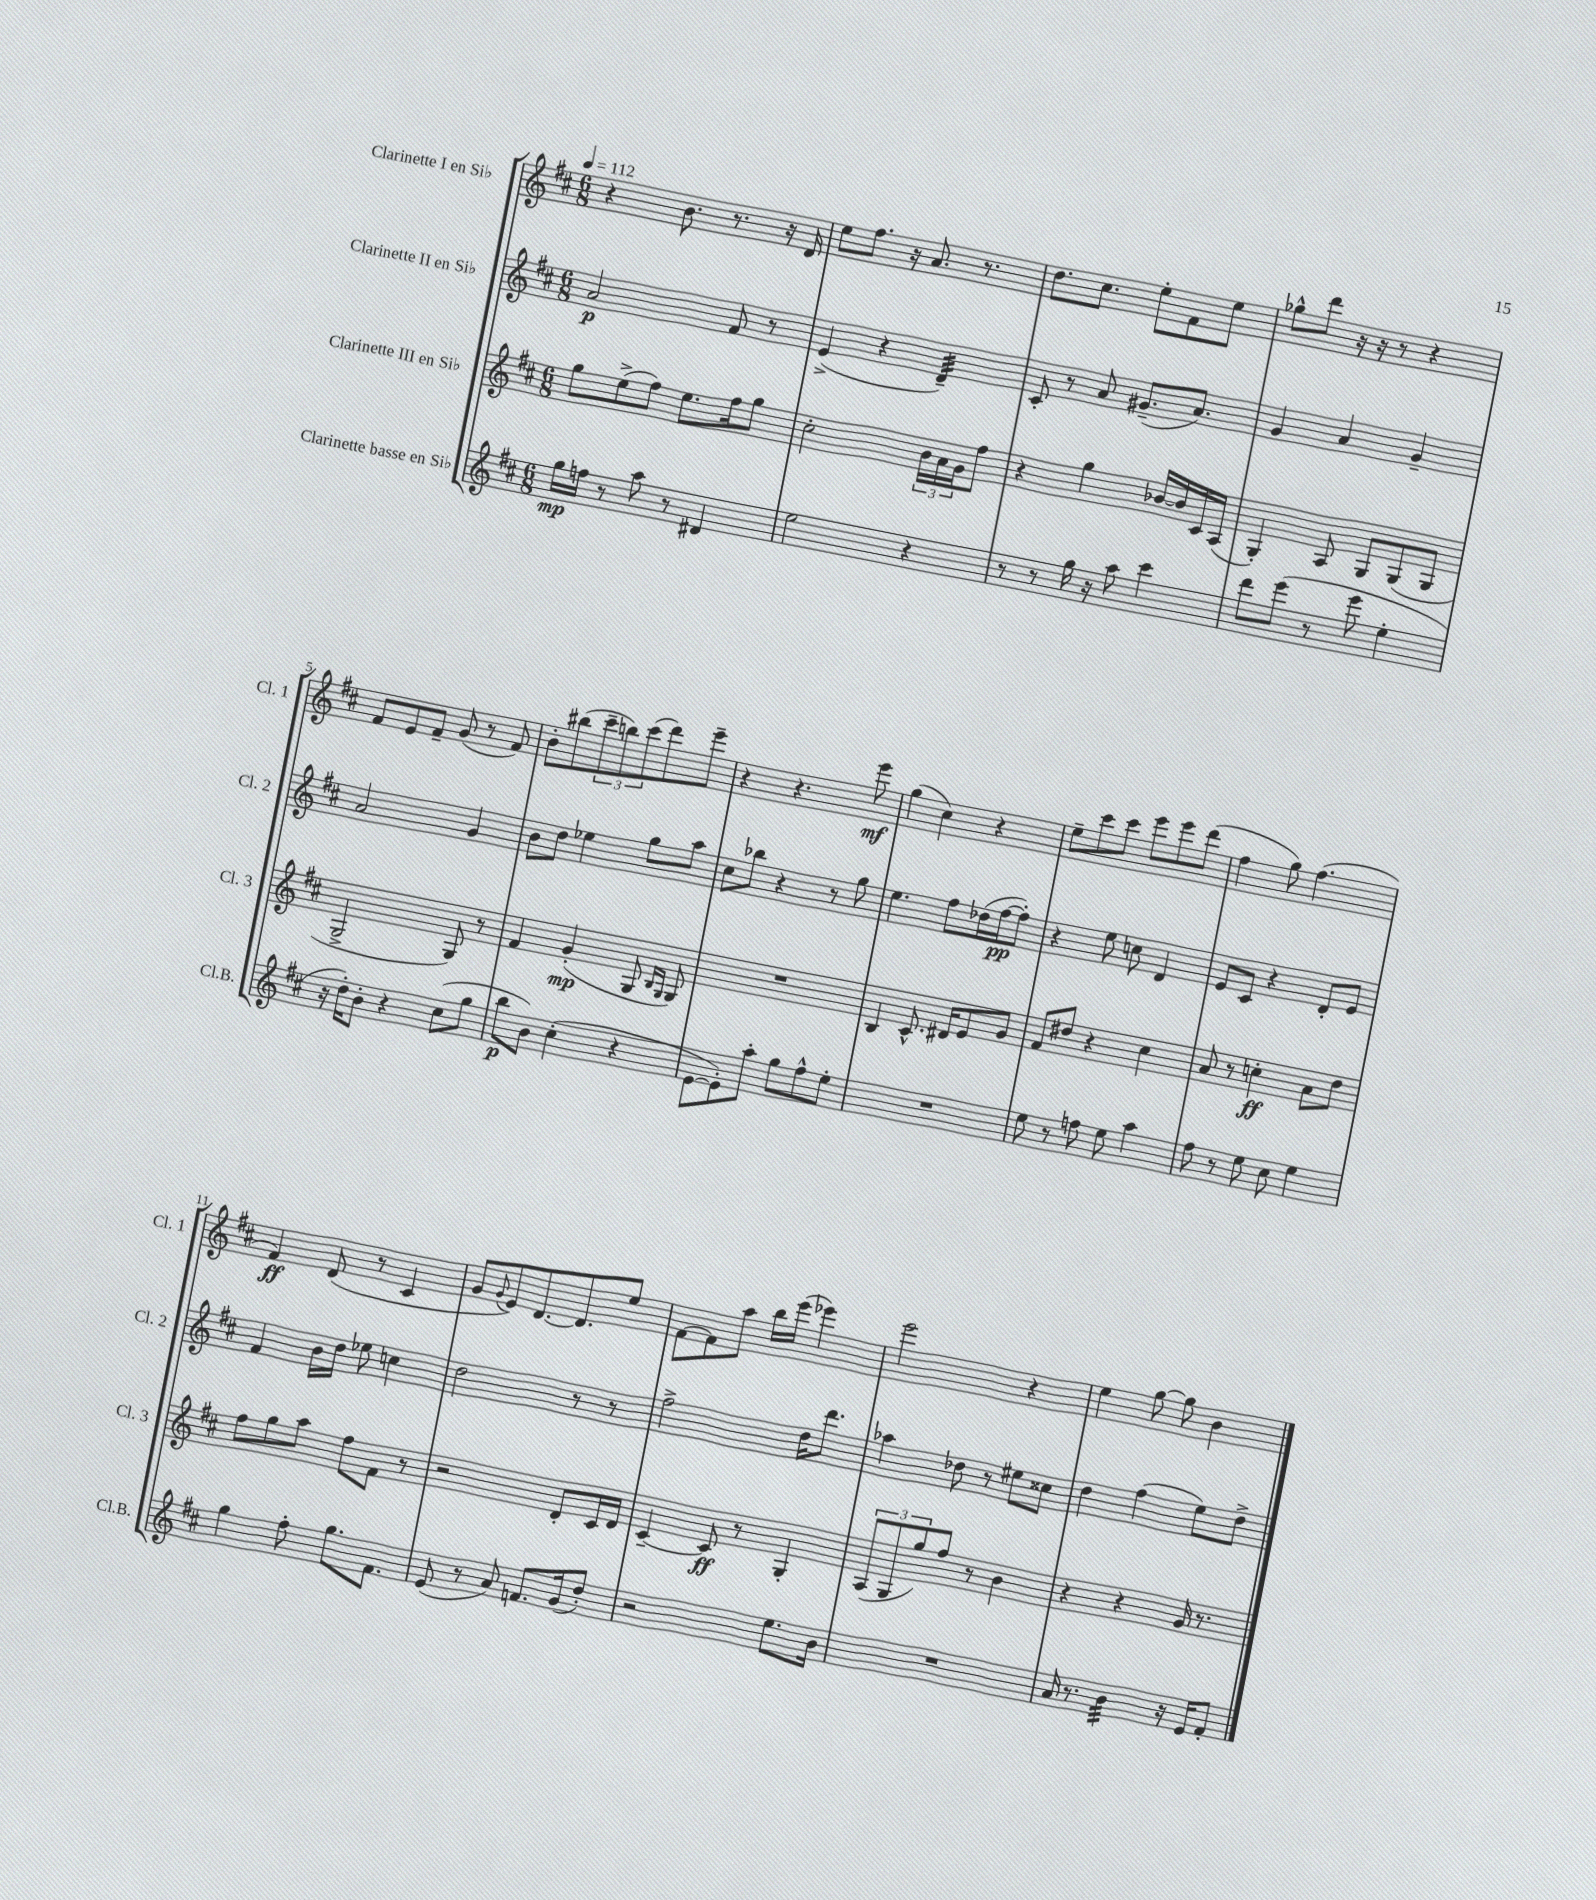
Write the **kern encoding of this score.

**kern	**kern	**kern	**kern
*staff4	*staff3	*staff2	*staff1
*clefG2	*clefG2	*clefG2	*clefG2
*k[f#c#]	*k[f#c#]	*k[f#c#]	*k[f#c#]
*M6/8	*M6/8	*M6/8	*M6/8
*MM112	*MM112	*MM112	*MM112
16gg	8gg	2a	4r
16ff	.	.	.
8r	(8ee^	.	.
8aa	8ff#)	.	8.b
8r	8.ee	.	.
.	.	.	8.r
4d#	.	8f#	.
.	16ff#	.	.
.	8gg	8r	16r
.	.	.	16d
=	=	=	=
2ee	2cc#'	(4e^	8ee
.	.	.	8.ff#
.	.	4r	.
.	.	.	16r
.	.	.	8.a
4r	24b	4d~)	.
.	24a	.	.
.	.	.	8.r
.	24g	.	.
.	8ff#	.	.
=	=	=	=
8r	4r	8c#'	8.dd
8r	.	8r	.
.	.	.	8.cc#
16gg	4gg	8a	.
16r	.	.	.
8aa	.	(8.g#~	8ee'
4ccc#	[16b-	.	8f#
.	16b-]	8.a)	.
.	16c#	.	8ee
.	(16A	.	.
=	=	=	=
8ddd	4G')	4g	8gg-^^
(8eee	.	.	8ddd
8r	8A	4a	16r
.	.	.	16r
8eee	8G	.	8r
4ee'	(8G	4g~	4r
.	8G	.	.
=	=	=	=
16r	2G^	2a	8f#
16dd')	.	.	.
8b'	.	.	8e
4r	.	.	8f#~
.	.	.	(8g
(8cc#	8G)	4g	8r
8gg	8r	.	8f#)
=	=	=	=
8bb	4f#	8b	8b'
8b)	.	8dd	(8bb#
(4cc#'	(4g'	4ee-	12ccc#~
.	.	.	12bb)
.	.	.	(12ccc#
4r	8G	8gg	8ddd)
.	16qqB	.	.
.	16qqG	.	.
.	8G)	8aa	8eee~
=	=	=	=
[8e	2.r	8cc#	4r
8e'])	.	8bb-	.
8aa'	.	4r	4.r
8gg	.	.	.
8ff#^^	.	8r	.
8ee'	.	8gg	8eee
=	=	=	=
2.r	4B	4.ee	(4gg
.	8.c#^^	.	4cc#)
.	.	8ff#	.
.	16d#	.	.
.	8e	(16dd-	4r
.	.	[16ff#	.
.	8g	8ff#'])	.
=	=	=	=
8ee	8f#	4r	8ee~
8r	8dd#	.	8ccc#
8ff	4r	8ee	8ccc#
8ee	.	8cc	8eee
4aa	4cc#	4d	8eee
.	.	.	(8ddd
=	=	=	=
8ff#	8a	8e	4ff#
8r	8r	8c#	.
8ee	4cc'	4r	8gg)
8cc#	.	.	(4.ff#
4ee	8a	8d'	.
.	8dd	8e	.
=	=	=	=
4gg	8ff#	4f#	4f#)
.	8gg	.	.
8ff#'	8aa	16b	(8d
.	.	16dd	.
8.gg	8ff#	8ee-	8r
.	8f#	4cc	4c#
8.f#	.	.	.
.	8r	.	.
=	=	=	=
(8e	2r	2dd	8g
.	.	.	8qqg
8r	.	.	8e)
8a)	.	.	[8.d
8.f	.	.	.
.	.	.	8.d]
.	8d'	8r	.
(16g	.	.	.
8dd')	16c#	8r	8ee
.	16d	.	.
=	=	=	=
2r	[4c#~	2ff#^	[8f#
.	.	.	8f#]
.	8c#]	.	8aa
.	8r	.	16bb
.	.	.	(16eee
8.ee	4G'	16dd	4eee-)
.	.	8.ddd	.
16b	.	.	.
=	=	=	=
2.r	(12A	4aa-	2eee
.	12G	.	.
.	12gg)	.	.
.	8ff#	8dd-	.
.	8r	8r	.
.	4b	8ee#	4r
.	.	8cc##	.
=	=	=	=
16a	4r	4dd	4ee
8.r	.	.	.
4b	4r	(4ff#	[8gg
.	.	.	8gg]
16r	16g	8ee)	4b
16e	8.r	.	.
8f#'	.	8dd^	.
==	==	==	==
*-	*-	*-	*-
